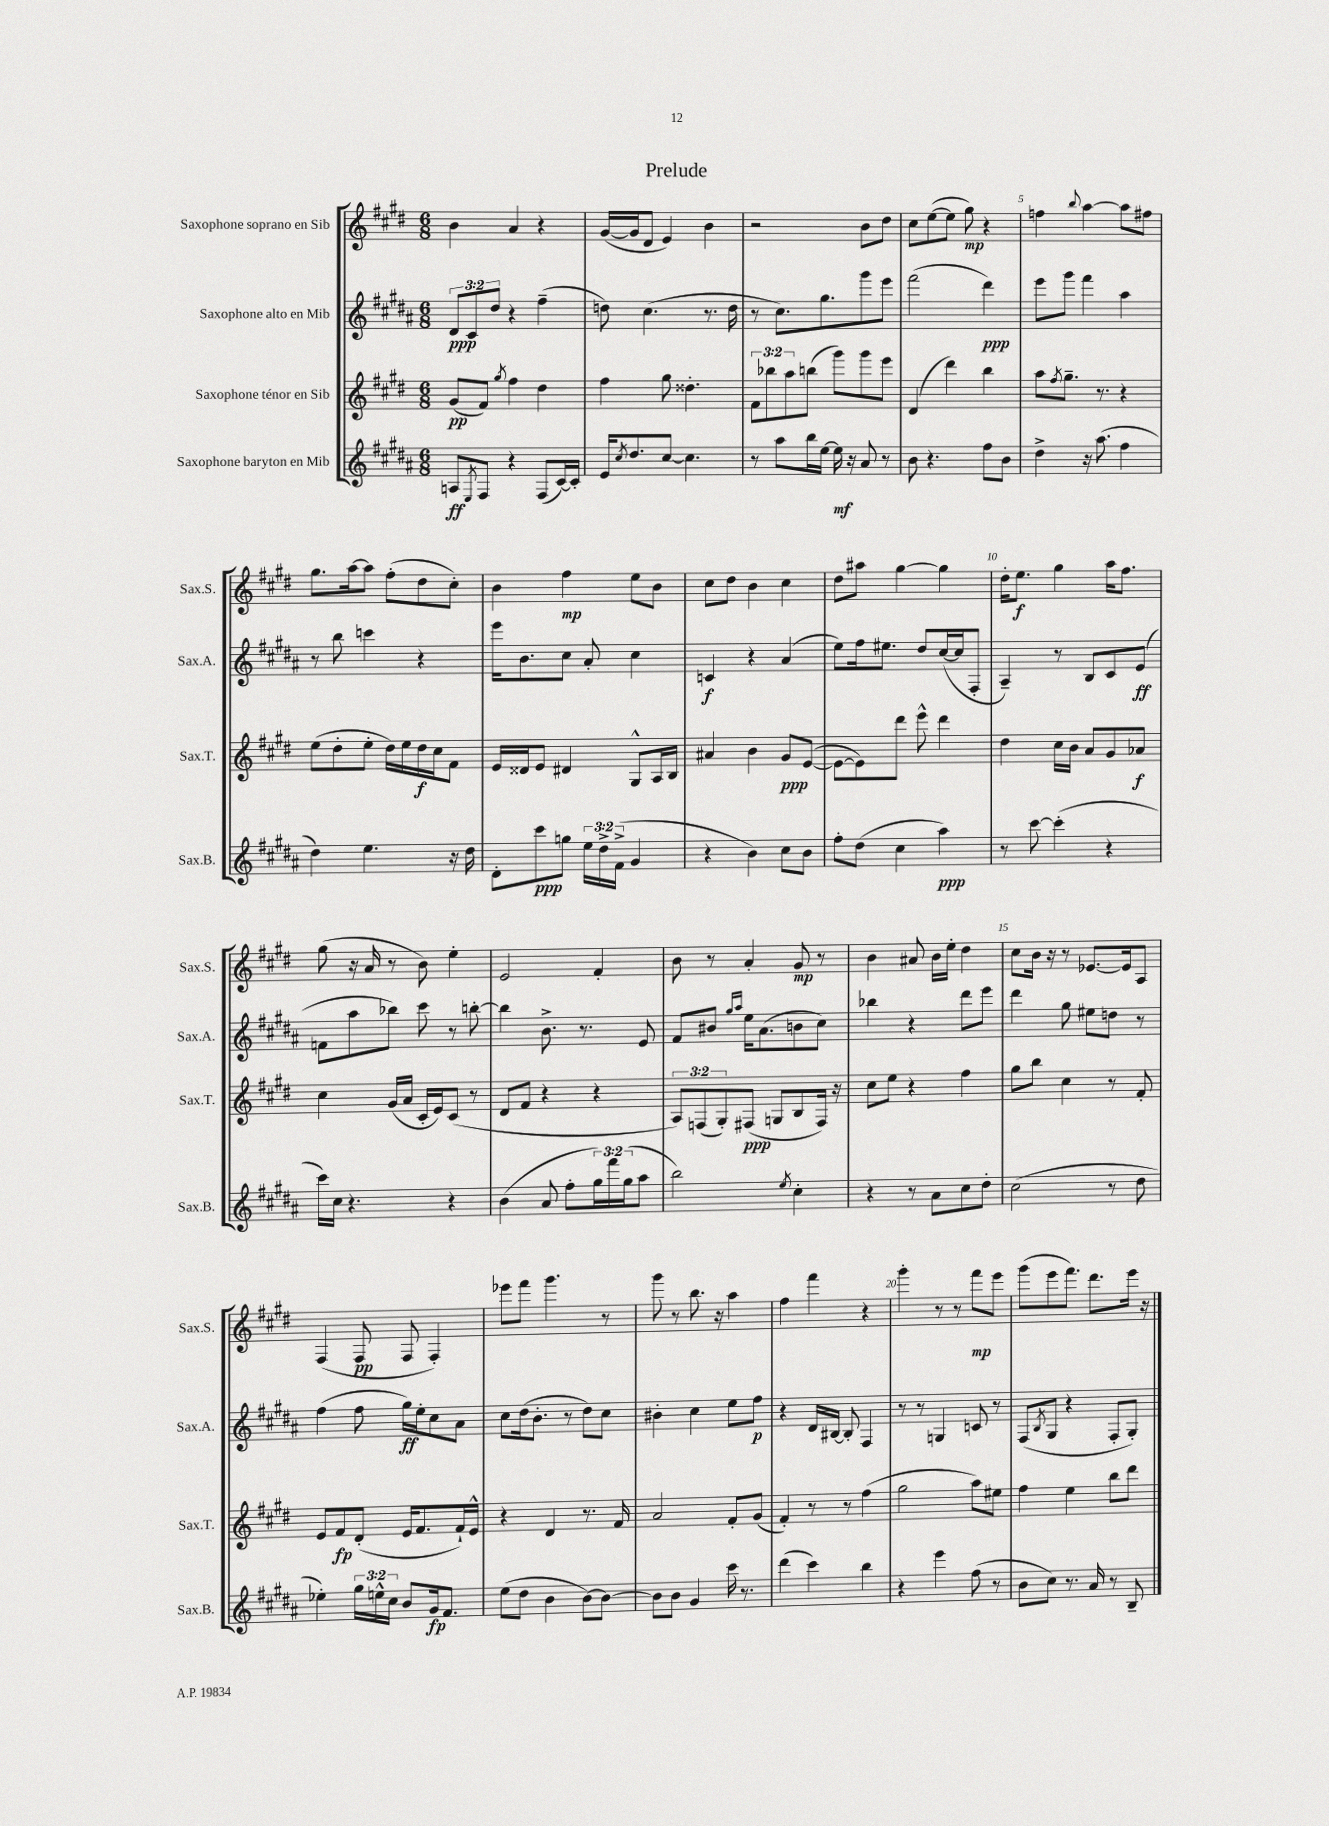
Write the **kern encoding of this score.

**kern	**dynam	**kern	**dynam	**kern	**dynam	**kern	**dynam
*part4	*part4	*part3	*part3	*part2	*part2	*part1	*part1
*staff4	*staff4	*staff3	*staff3	*staff2	*staff2	*staff1	*staff1
*I"Saxophone baryton en Mib	*	*I"Saxophone ténor en Sib	*	*I"Saxophone alto en Mib	*	*I"Saxophone soprano en Sib	*
*I'Sax.B.	*	*I'Sax.T.	*	*I'Sax.A.	*	*I'Sax.S.	*
*clefG2	*	*clefG2	*	*clefG2	*	*clefG2	*
*k[f#c#g#d#a#]	*	*k[f#c#g#d#]	*	*k[f#c#g#d#a#]	*	*k[f#c#g#d#]	*
*M6/8	*	*M6/8	*	*M6/8	*	*M6/8	*
=1	=1	=1	=1	=1	=1	=1	=1
8An/L	ff	(8g#/L	pp	12d#/L	ppp	4b\	.
.	.	.	.	12c#/	.	.	.
8qE/	.	.	.	.	.	.	.
8F#/J	.	8f#/J)	.	.	.	.	.
.	.	.	.	12dd#/J	.	.	.
.	.	8qgg#/	.	.	.	.	.
4r	.	4ff#\	.	4r	.	4a/	.
(8F#/L	.	4dd#\	.	(4ff#~\	.	4r	.
[16c#/L)	.	.	.	.	.	.	.
16c#'/JJ]	.	.	.	.	.	.	.
=2	=2	=2	=2	=2	=2	=2	=2
16e/KL	.	4ff#\	.	8ddn\)	.	([16g#/LL	.
8qcc#/	.	.	.	.	.	.	.
8.dd#/	.	.	.	.	.	16g#/J]	.
.	.	.	.	(4.cc#\	.	8d#/J	.
[8cc#/J	.	8gg#\	.	.	.	4e/)	.
4.cc#\]	.	4.dd##X'\	.	.	.	.	.
.	.	.	.	8.r	.	4b\	.
.	.	.	.	16dd\	.	.	.
=3	=3	=3	=3	=3	=3	=3	=3
8r	.	12f#\L	.	8r	.	2r	.
.	.	12bb-X\	.	.	.	.	.
8aa#\L	.	.	.	8.cc#\L)	.	.	.
.	.	12aa\	.	.	.	.	.
16bb\L	.	(8bbn\J	.	.	.	.	.
[16ee\JJ	.	.	.	8.gg#\	.	.	.
16ee\]	mf	8ggg#\L)	.	.	.	.	.
16r	.	.	.	.	.	.	.
8a#/	.	8ggg#\	.	8ggg#\	.	8b\L	.
8r	.	8eee\J	.	8eee\J	.	8dd#\J	.
=4	=4	=4	=4	=4	=4	=4	=4
8b\	.	(4d#/	.	(2fff#\	.	8cc#\L	.
4.r	.	.	.	.	.	([8ee\	.
.	.	4ddd#\)	.	.	.	8ee\J]	.
.	.	.	.	.	.	8gg#\)	mp
8ff#\L	.	4bb\	.	4ddd#\)	ppp	4r	.
8b\J	.	.	.	.	.	.	.
=5	=5	=5	=5	=5	=5	=5	=5
4dd#^\	.	8aa\L	.	8eee\L	.	4ffn\	.
.	.	8qff#/	.	.	.	.	.
.	.	8.gg#~\J	.	8ggg#\J	.	.	.
.	.	.	.	.	.	8qqbb/	.
16r	.	.	.	4fff#\	.	[4aa\	.
(8.aa#\	.	8.r	.	.	.	.	.
4ff#\	.	4r	.	4aa#\	.	8aa\L]	.
.	.	.	.	.	.	8ff#X\J	.
!!LO:LB:g=z
=6	=6	=6	=6	=6	=6	=6	=6
4dd#\)	.	(8ee\L	.	8r	.	8.gg#\L	.
.	.	8dd#'\	.	8bb\	.	.	.
.	.	.	.	.	.	[16aa\k	.
4.ee\	.	8ee'\J	.	4cccn\	.	8aa\J]	.
.	.	16dd#\LL)	.	.	.	(8ff#'\L	.
.	.	16ee\	.	.	.	.	.
.	.	16dd#\	f	4r	.	8dd#\	.
.	.	16cc#\J	.	.	.	.	.
16r	.	8f#\J	.	.	.	8cc#'\J)	.
16dd#\	.	.	.	.	.	.	.
=7	=7	=7	=7	=7	=7	=7	=7
8d#'\L	.	16e/LL	.	16eee\KL	.	4b\	.
.	.	16d##X/J	.	8.b\	.	.	.
8ccc#\	ppp	8e/J	.	.	.	.	.
8ggn\J	.	4d#X/	.	8cc#\J	.	4ff#\	mp
24ee\LL	.	.	.	8a#'/	.	.	.
24dd#^\	.	.	.	.	.	.	.
(24f#^\JJ	.	.	.	.	.	.	.
4g#/	.	8G#^^/L	.	4cc#\	.	8ee\L	.
.	.	16A/L	.	.	.	8b\J	.
.	.	16B/JJ	.	.	.	.	.
=8	=8	=8	=8	=8	=8	=8	=8
4r	.	4a#X/	.	4cn/	f	8cc#\L	.
.	.	.	.	.	.	8dd#\J	.
4b\)	.	4b\	.	4r	.	4b\	.
8cc#\L	.	8g#/L	ppp	(4a#/	.	4cc#\	.
8b\J	.	([8e/J	.	.	.	.	.
=9	=9	=9	=9	=9	=9	=9	=9
8ff#'\L	.	8e\L_	.	8ee\L)	.	8dd#\L	.
(8dd#\J	.	8e\])	.	16ff#\k	.	8aa#X\J	.
.	.	.	.	8.ee#X\J	.	.	.
4cc#\	.	8ddd#\J	.	.	.	[4gg#\	.
.	.	8eee^^\	.	8dd#/L	.	.	.
4aa#\)	ppp	4ddd#\	.	([16cc#/L	.	4gg#\]	.
.	.	.	.	16cc#/J]	.	.	.
.	.	.	.	8F#'/J	.	.	.
=10	=10	=10	=10	=10	=10	=10	=10
8r	.	4dd#\	.	4A#~/)	.	16dd#'\KL	.
.	.	.	.	.	.	8.ee\J	f
[8ccc#\	.	.	.	.	.	.	.
(4ccc#'\]	.	16cc#\LL	.	8r	.	4gg#\	.
.	.	16b\JJ	.	.	.	.	.
.	.	8a/L	.	8B/L	.	.	.
4r	.	8g#/	.	8c#/	.	16aa\KL	.
.	.	.	.	.	.	8.ff#\J	.
.	.	8a-X/J	f	(8e/J	ff	.	.
!!LO:LB:g=z
=11	=11	=11	=11	=11	=11	=11	=11
16ccc#\LL)	.	4cc#\	.	8fn\L	.	(8gg#\	.
16cc#\JJ	.	.	.	.	.	.	.
4.r	.	.	.	8aa#\	.	16r	.
.	.	.	.	.	.	16a/	.
.	.	(16g#/LL	.	8bb-X\J)	.	8r	.
.	.	16a/JJ	.	.	.	.	.
.	.	16c#'/LL	.	8ccc#\	.	8b\)	.
.	.	16e/J)	.	.	.	.	.
4r	.	(8c#/J	.	8r	.	4ee'\	.
.	.	8r	.	[8bbn'\	.	.	.
=12	=12	=12	=12	=12	=12	=12	=12
(4b\	.	8d#/L	.	4bb\]	.	2e/	.
.	.	8f#/J	.	.	.	.	.
8a#/	.	4r	.	8.b^\	.	.	.
8ff#'\L	.	.	.	.	.	.	.
.	.	.	.	8.r	.	.	.
24gg#\L)	.	4r	.	.	.	4f#'/	.
24fff#\	.	.	.	.	.	.	.
(24gg#\J	.	.	.	.	.	.	.
8aa#\J	.	.	.	8e/	.	.	.
=13	=13	=13	=13	=13	=13	=13	=13
2bb\)	.	12A/L)	.	8f#/L	.	8b\	.
.	.	(12Fn/	.	.	.	.	.
.	.	.	.	8b#X/J	.	8r	.
.	.	12G#'/)	.	.	.	.	.
.	.	.	.	16qqgg#/LL	.	.	.
.	.	.	.	16qqaa#/JJ	.	.	.
.	.	(8F#X/J	ppp	16ee\KL	.	4a'/	.
.	.	.	.	(8.a#\	.	.	.
.	.	8Gn/L	.	.	.	.	.
8qee/	.	.	.	.	.	.	.
4cc#'\	.	8B/	.	8bn\	.	8g#/	mp
.	.	16F#/Jk)	.	8cc#\J)	.	8r	.
.	.	16r	.	.	.	.	.
=14	=14	=14	=14	=14	=14	=14	=14
4r	.	8cc#\L	.	4bb-X\	.	4b\	.
.	.	8ee\J	.	.	.	.	.
8r	.	4r	.	4r	.	8a#X/	.
8a#\L	.	.	.	.	.	16b\LL	.
.	.	.	.	.	.	16ee'\JJ	.
8cc#\	.	4ff#\	.	8ddd#\L	.	4dd#\	.
8dd#'\J	.	.	.	8eee\J	.	.	.
=15	=15	=15	=15	=15	=15	=15	=15
(2cc#\	.	8gg#\L	.	4ddd#\	.	8cc#\L	.
.	.	8bb\J	.	.	.	16b\Jk	.
.	.	.	.	.	.	16r	.
.	.	4cc#\	.	8gg#\	.	8r	.
.	.	.	.	8ee#X\L	.	[8.e-X/L	.
8r	.	8r	.	8ddn\J	.	.	.
.	.	.	.	.	.	16e-/k]	.
8dd#\	.	8f#'/	.	8r	.	8A/J	.
!!LO:LB:g=z
=16	=16	=16	=16	=16	=16	=16	=16
4ee-X'\)	.	8e/L	.	(4ff#\	.	(4F#/	.
.	.	8f#/	fp	.	.	.	.
24gg#\LL	.	(8d#'/J	.	8ff#\	.	8F#/	pp
24een^^\	.	.	.	.	.	.	.
24cc#\JJ	.	.	.	.	.	.	.
8b/L	.	16e/KL	.	16gg#\LL)	ff	8F#/	.
.	.	8.f#/	.	16ee'\J	.	.	.
16g#/k	fp	.	.	8cc#\	.	4F#'/)	.
8.f#/J	.	.	.	.	.	.	.
.	.	16f#`/L)	.	8a#\J	.	.	.
.	.	16e^^/JJ	.	.	.	.	.
=17	=17	=17	=17	=17	=17	=17	=17
(8ee\L	.	4r	.	8cc#\L	.	8eee-X\L	.
8dd#\J	.	.	.	(16dd#\k	.	8fff#\J	.
.	.	.	.	8.b'\J	.	.	.
4b\	.	4d#/	.	.	.	4.ggg#\	.
.	.	.	.	8r	.	.	.
[8b\L)	.	8.r	.	8dd#\L)	.	.	.
8b\J_	.	.	.	8cc#\J	.	8r	.
.	.	16f#/	.	.	.	.	.
=18	=18	=18	=18	=18	=18	=18	=18
8b\L]	.	2a/	.	4b#X'\	.	8ggg#\	.
8b\J	.	.	.	.	.	8r	.
4g#/	.	.	.	4cc#\	.	8.bb\	.
.	.	.	.	.	.	16r	.
16ccc#\	.	8f#'/L	.	8ee\L	.	4aa\	.
8.r	.	.	.	.	.	.	.
.	.	(8g#/J	.	8ff#\J	p	.	.
=19	=19	=19	=19	=19	=19	=19	=19
(4ddd#\	.	4f#'/)	.	4r	.	4ff#\	.
4ccc#\)	.	8r	.	16d#/LL	.	4fff#\	.
.	.	.	.	[16B#X/JJ	.	.	.
.	.	8r	.	8B#'/]	.	.	.
4bb\	.	(4ff#\	.	4F#/	.	4r	.
=20	=20	=20	=20	=20	=20	=20	=20
4r	.	2gg#\	.	8r	.	4ggg#'\	.
.	.	.	.	8r	.	.	.
4eee\	.	.	.	4Gn/	.	8r	.
.	.	.	.	.	.	8r	.
(8ff#\	.	8aa\L)	.	8cn/	.	8fff#\L	mp
8r	.	8ee#X\J	.	8r	.	8eee\J	.
=21	=21	=21	=21	=21	=21	=21	=21
8b\L	.	4ff#\	.	(8F#/L	.	(8ggg#\L	.
.	.	.	.	8qB/	.	.	.
8cc#\J)	.	.	.	8G#/J	.	8eee\	.
8.r	.	4ee\	.	4r	.	8.fff#\J)	.
16a#/	.	.	.	.	.	8.ddd#\L	.
8r	.	8bb\L	.	8F#'/L	.	.	.
8B~/	.	8ddd#\J	.	8G#'/J)	.	16eee\Jk	.
.	.	.	.	.	.	16r	.
==	==	==	==	==	==	==	==
*-	*-	*-	*-	*-	*-	*-	*-
